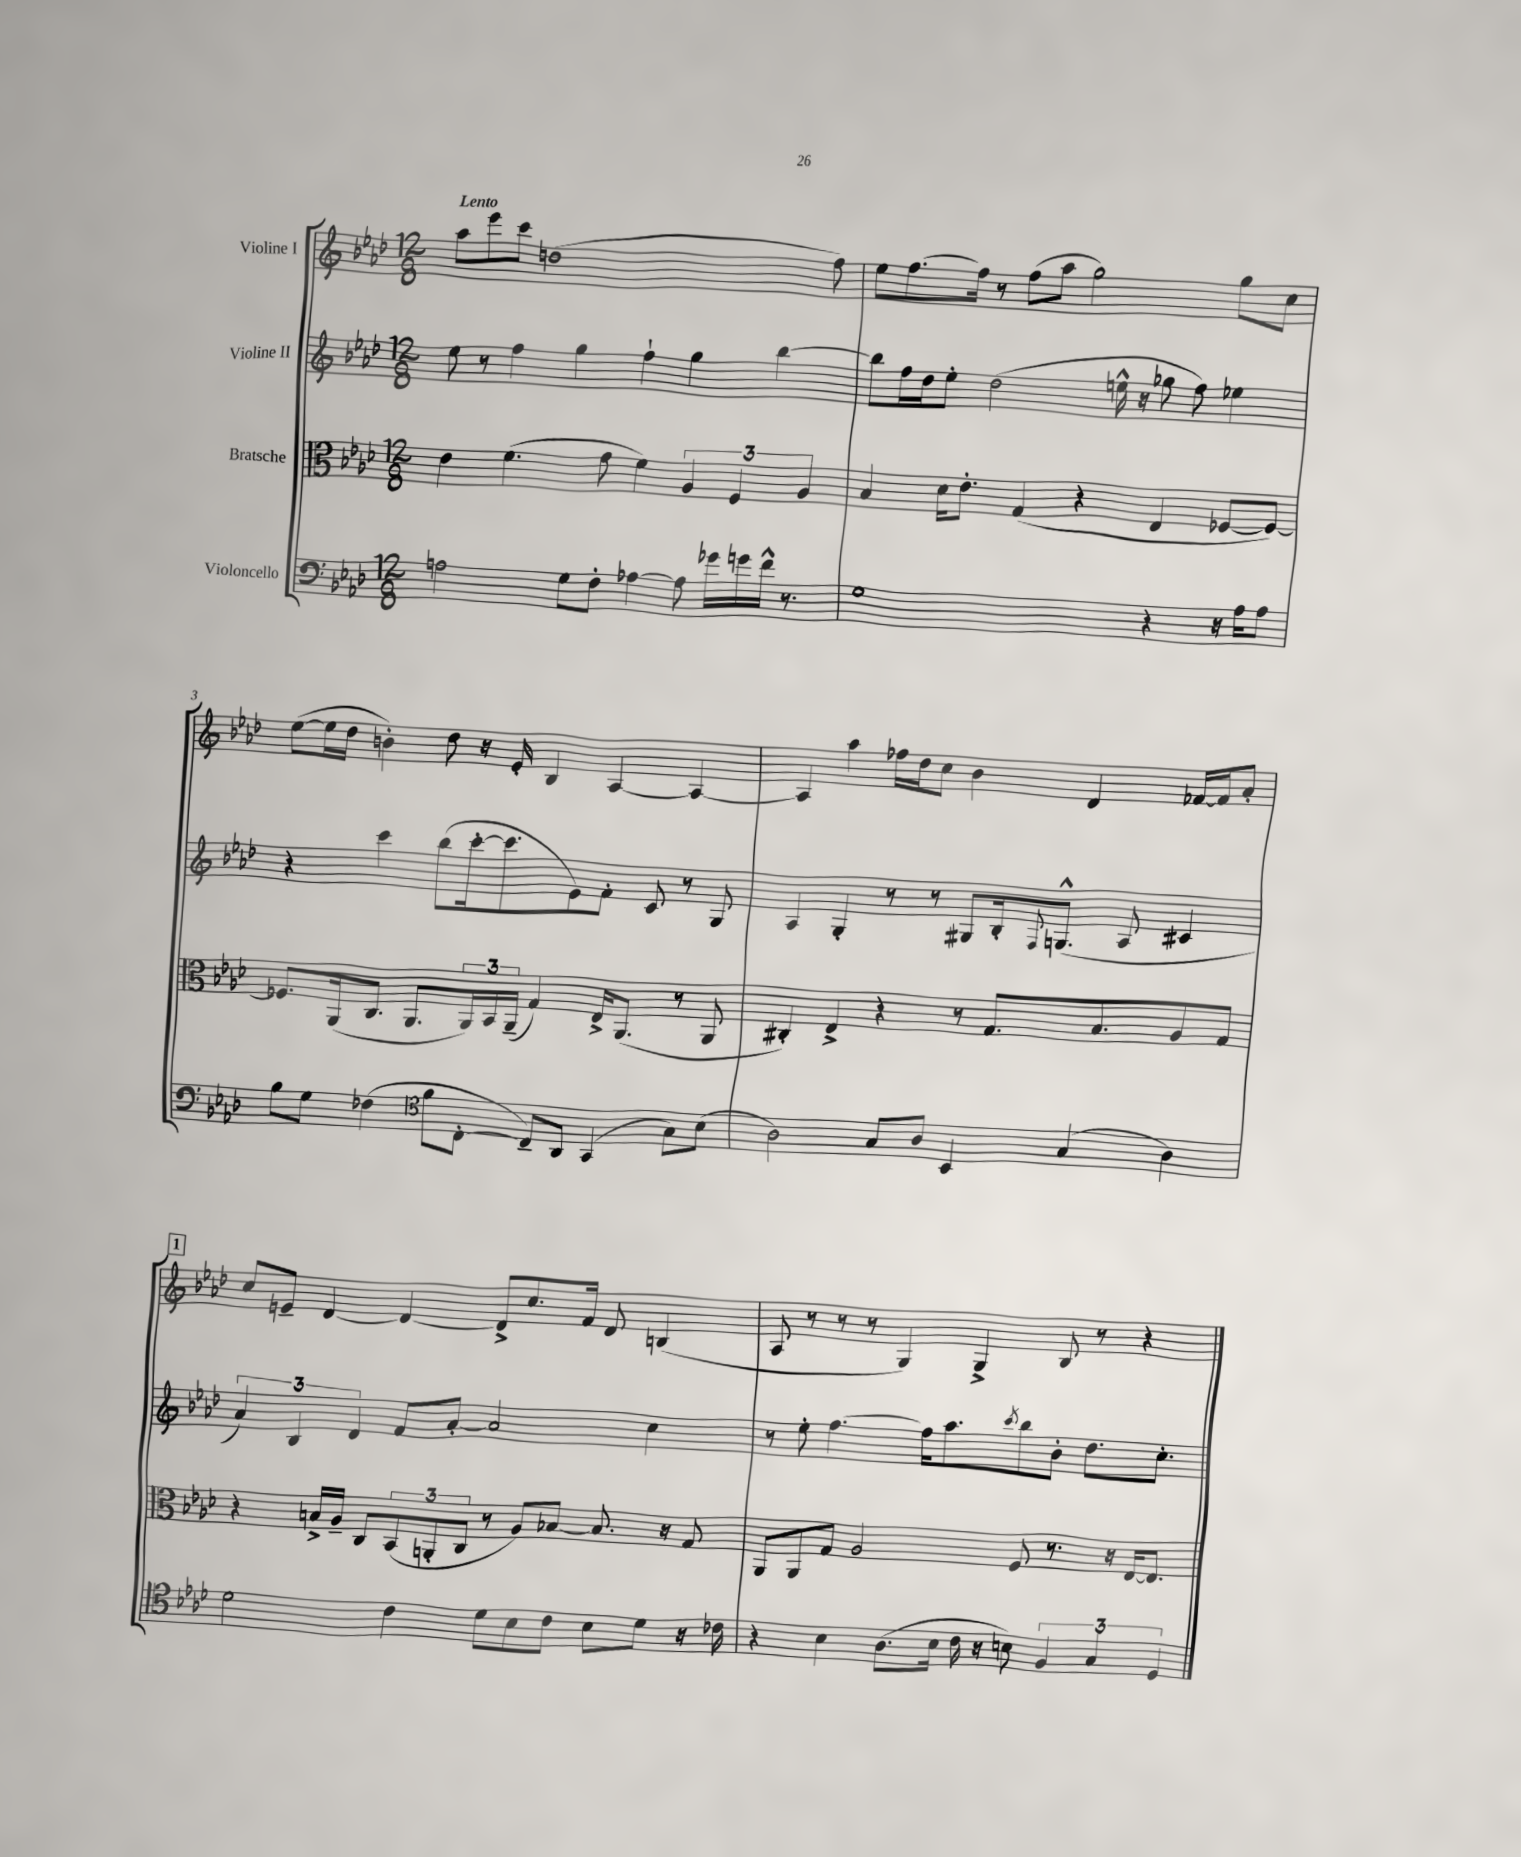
<<
\new StaffGroup <<
\new Staff = "s0" \with { instrumentName = "Violine I" } {
    \clef treble \key aes \major \numericTimeSignature \time 12/8 \tempo "Lento"
    aes''8 ees'''8 c'''8 d''1( f''8) |
    ees''8 f''8.~ f''16 r8 f''8( aes''8 g''2) g''8 c''8 |
    ees''8~( ees''16 des''16 b'4-.) des''8 r16 ees'16-. bes4 aes4~ aes4~ |
    aes4 aes''4 fes''16 des''16 c''8 bes'4 des'4 fes'16~ fes'16 aes'8-. |
    \mark \markup { \box "1" } c''8 e'8-- des'4~ des'4~ des'8-> c''8. f'16 des'8 b4( |
    aes8 r8 r8 r8 g4) g4-> bes8 r8 r4 \bar "|." |
}
\new Staff = "s1" \with { instrumentName = "Violine II" } {
    \clef treble \key aes \major \numericTimeSignature \time 12/8
    ees''8 r8 f''4 g''4 f''4-! g''4 bes''4~ |
    bes''8 f''16 des''16 ees''8-. des''2( e''16-^ r16 ges''8 f''8) ees''4 |
    r4 c'''4 bes''8( c'''16~-. c'''8. ees'8) f'8-. c'8 r8 g8 |
    aes4 g4-. r8 r8 gis8 bes16-. \appoggiatura { f8 } g8.-^( aes8 cis'4 |
    \mark \markup { \box "1" } \tuplet 3/2 { aes'4) bes4 des'4 } f'8 aes'8~-. aes'2 c''4 |
    r8 ees''8-. f''4.~ f''16 aes''8. \acciaccatura { c'''8 } bes''8 bes'8-. des''8. c''8.-. \bar "|." |
}
\new Staff = "s2" \with { instrumentName = "Bratsche" } {
    \clef alto \key aes \major \numericTimeSignature \time 12/8
    ees'4 f'4.( g'8 f'4) \tuplet 3/2 { aes4 f4 aes4 } |
    bes4 des'16 ees'8.-. g4( r4 ees4 fes8~ fes8~) |
    fes8. aes,16( c8. aes,8. \tuplet 3/2 { aes,16) bes,16 aes,16--( } g4) ees16-> aes,8.( r8 aes,8 |
    cis4-.) ees4-> r4 r8 g8. bes8. aes8 g8 |
    \mark \markup { \box "1" } r4 b16-> aes16-- c8 \tuplet 3/2 { bes,8( a,8-. c8 } r8 aes8) bes8~ bes8. r16 g8 |
    aes,8 aes,8 g8 aes2 f8 r8. r16 ees16~ ees8. \bar "|." |
}
\new Staff = "s3" \with { instrumentName = "Violoncello" } {
    \clef bass \key aes \major \numericTimeSignature \time 12/8
    a2 g8 f8-. aes4~ aes8 ges'16 g'16 f'16-^ r8. |
    g1 r4 r16 aes16 aes8 |
    bes8 g8 fes4( \clef tenor f'8 c8~-. c8--) aes,8 g,4( g8) bes8( |
    aes2) g8 aes8 bes,4 g4( aes4) |
    \mark \markup { \box "1" } des'2 c'4 des'8 bes8 c'8 bes8 des'8 r16 ces'16 |
    r4 bes4 aes8.( bes16 c'16 r16 b8) \tuplet 3/2 { f4 g4 des4 } \bar "|." |
}
>>
>>
